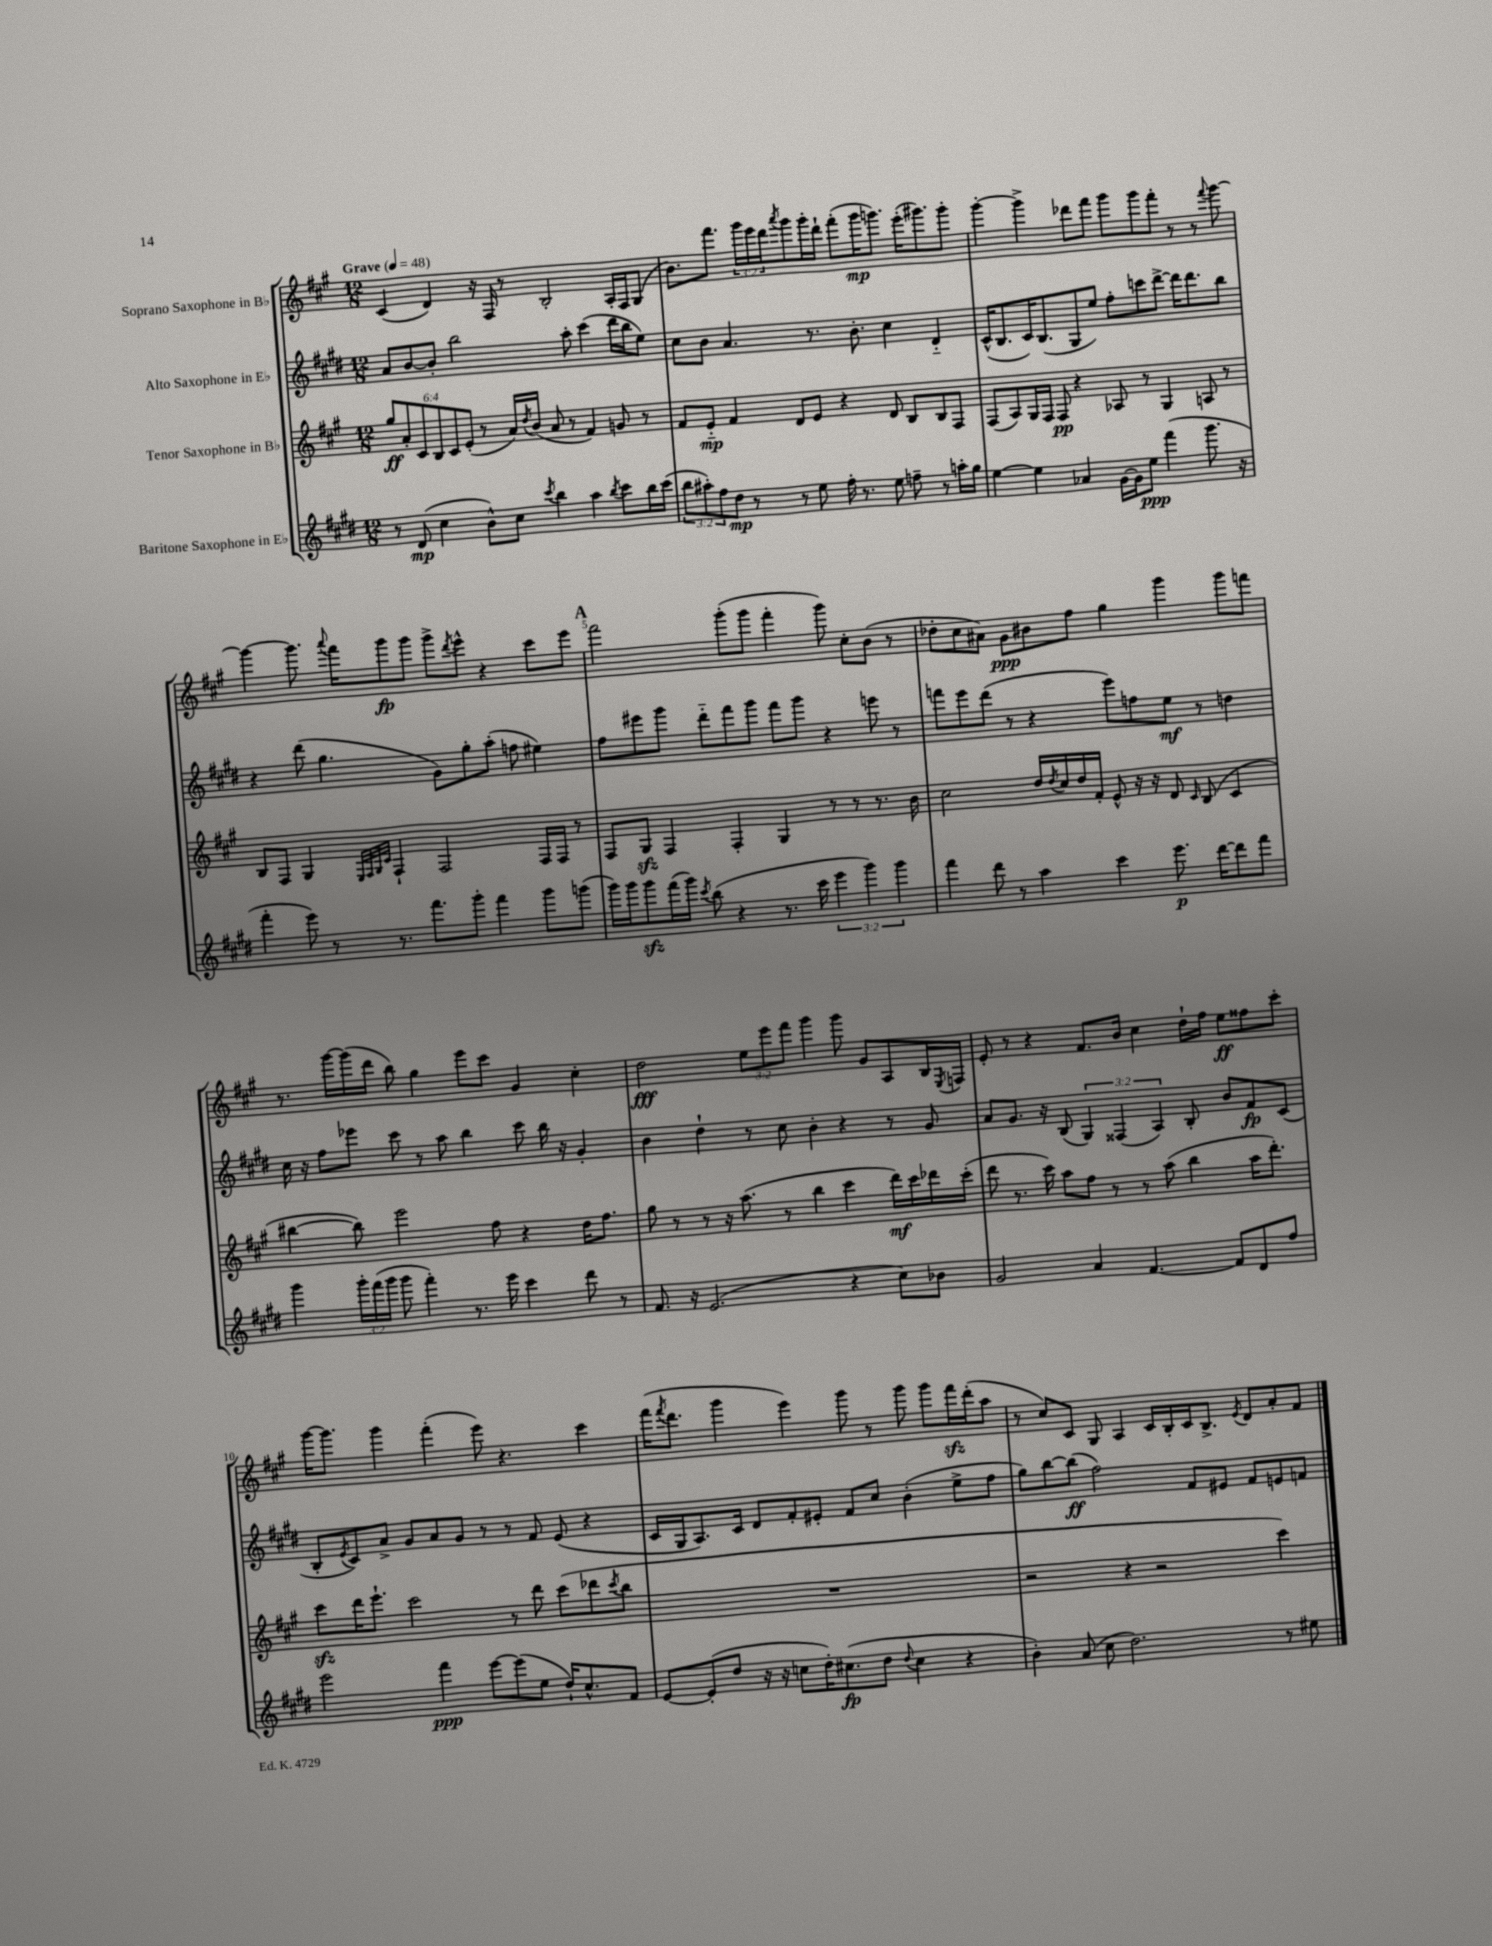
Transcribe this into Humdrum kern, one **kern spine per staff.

**kern	**dynam	**kern	**dynam	**kern	**dynam	**kern	**dynam
*part4	*part4	*part3	*part3	*part2	*part2	*part1	*part1
*staff4	*staff4	*staff3	*staff3	*staff2	*staff2	*staff1	*staff1
*I"Baritone Saxophone in E♭	*	*I"Tenor Saxophone in B♭	*	*I"Alto Saxophone in E♭	*	*I"Soprano Saxophone in B♭	*
*clefG2	*	*clefG2	*	*clefG2	*	*clefG2	*
*k[f#c#g#d#]	*	*k[f#c#g#]	*	*k[f#c#g#d#]	*	*k[f#c#g#]	*
*M12/8	*	*M12/8	*	*M12/8	*	*M12/8	*
*MM48	*	*MM48	*	*MM48	*	*MM48	*
=1	=1	=1	=1	=1	=1	=1	=1
!	!	!	!	!	!	!LO:TX:a:B:t=Grave	!
8r	.	12gg#/L	ff	8a/L	.	(4c#/	.
.	.	12a'/	.	.	.	.	.
(8d#/	mp	.	.	[8b/	.	.	.
.	.	12c#/	.	.	.	.	.
4cc#\	.	12B/	.	8b'/J]	.	4d/)	.
.	.	12c#/	.	.	.	.	.
.	.	.	.	2bb\	.	.	.
.	.	(12e'/J	.	.	.	.	.
8b^^\L)	.	8r	.	.	.	16r	.
.	.	.	.	.	.	16F#/	.
8cc#\J	.	16a/LL)	.	.	.	8r	.
.	.	8qdd/	.	.	.	.	.
.	.	(16b/JJ	.	.	.	.	.
8qccc#/	.	.	.	.	.	.	.
4bb\	.	8a/	.	.	.	2B'/	.
.	.	8r	.	8aa'\	.	.	.
4aa\	.	4f#/)	.	(4ccc#\	.	.	.
8qbb/	.	.	.	.	.	.	.
8ccc#\L	.	8gn/	.	16ddd#\LL	.	16A'/LL	.
.	.	.	.	16bb\J	.	16F#/J	.
16bb\L	.	8r	.	8ee\J)	.	(8G#/J	.
(16ccc#\JJ	.	.	.	.	.	.	.
=2	=2	=2	=2	=2	=2	=2	=2
12bb\L	.	8f#/L	.	8cc#\L	.	8.b\L)	.
12aa#X'\)	.	.	.	.	.	.	.
.	.	8e/J	mp	8b\J	.	.	.
12ff#\	.	.	.	.	.	.	.
.	.	.	.	.	.	8.fff#\J	.
8dd#\J	mp	4f#/	.	4.a/	.	.	.
8r	.	.	.	.	.	24ggg#\LL	.
.	.	.	.	.	.	24eee\	.
.	.	.	.	.	.	24ddd\J	.
.	.	.	.	.	.	8qaaa/	.
8r	.	8d/L	.	.	.	8ggg#\	.
8ee\	.	8e/J	.	8.r	.	16ggg#'\L	.
.	.	.	.	.	.	16ddd`\JJ	.
16ff#'\	.	4r	.	.	.	(8fff#'\L	.
8.r	.	.	.	8.b'\	.	.	.
.	.	.	.	.	.	16ggg#\K	mp
.	.	.	.	.	.	8.gggn\J)	.
8ee\	.	8d/	.	4cc#\	.	.	.
8ffn~\	.	8B/L	.	.	.	(16eee'\KL	.
.	.	.	.	.	.	8.ggg#X\)	.
8r	.	8B/	.	4d#/	.	.	.
16aan'\LL	.	8F#/J	.	.	.	8ggg#'\J	.
16gg#\JJ	.	.	.	.	.	.	.
=3	=3	=3	=3	=3	=3	=3	=3
[4ee\	.	(8F#/L	.	(16c#^^/KL	.	[4ggg#'\	.
.	.	.	.	8.B/	.	.	.
.	.	8A/)	.	.	.	.	.
4ee\]	.	16G#/L	.	16c#/K)	.	4ggg#^\]	.
.	.	16F#/JJ	.	(8.B/	.	.	.
.	.	8F#/	pp	.	.	.	.
4a-X/	.	4r	.	8G#/	.	8ddd-X\L	.
.	.	.	.	8ee/J)	.	8fff#\J	.
[16g#\LL	.	8A-X/	.	8ff#'\L	.	8ggg#\L	.
16g#\J]	.	.	.	.	.	.	.
8ee\J	ppp	8r	.	8cccn\	.	8ggg#\	.
(4fff#\	.	4G#/	.	[8ddd#^\J	.	8fff#'\J	.
.	.	.	.	16ddd#\KL]	.	8r	.
.	.	.	.	8.ddd#\	.	.	.
8.ggg#\	.	8An/	.	.	.	8r	.
.	.	.	.	.	.	8qqfff#/	.
.	.	8r	.	8bb\J	.	[8ggg#\	.
16r	.	.	.	.	.	.	.
!!LO:LB:g=z
=4	=4	=4	=4	=4	=4	=4	=4
4fff#'\	.	8B/L	.	4r	.	4ggg#\_	.
.	.	8F#/J	.	.	.	.	.
8eee\)	.	4G#/	.	(8ddd#\	.	8.ggg#\]	.
8r	.	.	.	4.gg#\	.	.	.
.	.	.	.	.	.	8qqaaa/	.
.	.	.	.	.	.	16fff#\KL	.
.	.	32qqE/LLL	.	.	.	.	.
.	.	32qqF#/	.	.	.	.	.
.	.	32qqG#/	.	.	.	.	.
.	.	32qqc#/JJJ	.	.	.	.	.
8.r	.	4F#`/	.	.	.	8ggg#\	fp
.	.	.	.	.	.	8ggg#\J	.
8.fff#\L	.	.	.	.	.	.	.
.	.	2F#/	.	8g#\L)	.	8ggg#^\L	.
.	.	.	.	.	.	8qddd/	.
8ggg#'\J	.	.	.	8gg#'\	.	8eee^^\J	.
4fff#\	.	.	.	(8aa'\J	.	4r	.
.	.	.	.	8ffn\	.	.	.
8ggg#\L	.	16F#/LL	.	4ee#X\)	.	8ccc#\L	.
.	.	16F#/JJ	.	.	.	.	.
(8gggn\J	.	8r	.	.	.	8eee\J	.
!!LO:REH:place=s1:t=A
=5	=5	=5	=5	=5	=5	=5	=5
16ggg#\LL)	.	8F#/L	.	8ff#\L	.	2fff#\	.
16ggg#\J	.	.	.	.	.	.	.
8ggg#zz\	.	8G#zz/J	.	8eee#X\	.	.	.
(16fff#\L	.	4F#/	.	8ggg#\J	.	.	.
16ggg#\JJ)	.	.	.	.	.	.	.
8qccc#/	.	.	.	.	.	.	.
(8bb\	.	.	.	8ddd#\L	.	.	.
4r	.	4F#'/	.	8fff#\	.	(8ggg#'\L	.
.	.	.	.	8ggg#\J	.	8ggg#\J	.
8.r	.	4G#/	.	8fff#\L	.	4fff#'\	.
.	.	.	.	8ggg#\J	.	.	.
16ccc#\	.	.	.	.	.	.	.
6eee\	.	8r	.	4r	.	8ggg#\)	.
.	.	8r	.	.	.	8cc#'\L	.
6ggg#\)	.	.	.	.	.	.	.
.	.	8.r	.	8eeen\	.	(8b\J	.
6ggg#\	.	.	.	.	.	.	.
.	.	.	.	8r	.	8r	.
.	.	16b\	.	.	.	.	.
=6	=6	=6	=6	=6	=6	=6	=6
4fff#\	.	2cc#\	.	8fffn\L	.	8dd-X'\L	.
.	.	.	.	8eee\	.	8cc#\	.
8ddd#\	.	.	.	(8ddd#\J	.	8a#X\J)	.
8r	.	.	.	8r	.	8g#\L	ppp
4aa\	.	16dd/LL	.	4r	.	8b#X\	.
.	.	8qdd/	.	.	.	.	.
.	.	16cc#/	.	.	.	.	.
.	.	16dd/	.	.	.	8ff#\J	.
.	.	16f#'/JJ	.	.	.	.	.
4ccc#\	.	8e^^/	.	8eee\L)	.	4gg#\	.
.	.	16r	.	8ffn\	.	.	.
.	.	16r	.	.	.	.	.
8.eee\	p	8d/	.	8ee\J	mf	4ggg#\	.
.	.	16qqc#/	.	.	.	.	.
.	.	(8B/	.	8r	.	.	.
[16ddd#\KL	.	.	.	.	.	.	.
8ddd#\]	.	4c#/	.	4ddn\	.	8ggg#\L	.
8fff#\J	.	.	.	.	.	8fffn\J	.
!!LO:LB:g=z
=7	=7	=7	=7	=7	=7	=7	=7
4ggg#\	.	[4bb#X\	.	16cc#\	.	8.r	.
.	.	.	.	16r	.	.	.
.	.	.	.	8ff#\L	.	.	.
.	.	.	.	.	.	[16ggg#\LL	.
24ggg#'\LL	.	8bb#\])	.	8eee-X\J	.	(16ggg#\]	.
(24fff#\	.	.	.	.	.	.	.
.	.	.	.	.	.	16ddd\JJ	.
24ggg#\JJ	.	.	.	.	.	.	.
8ggg#\	.	2eee\	.	8ccc#\	.	8bb\)	.
4fff#'\)	.	.	.	8r	.	4gg#\	.
.	.	.	.	8aa\	.	.	.
8.r	.	.	.	4bb\	.	8eee\L	.
.	.	8ff#\	.	.	.	8ccc#\J	.
16eee\	.	.	.	.	.	.	.
4ccc#\	.	4r	.	8ccc#\	.	4g#/	.
.	.	.	.	16bb\	.	.	.
.	.	.	.	16r	.	.	.
8ddd#\	.	16dd\KL	.	4g#'/	.	4cc#'\	.
.	.	8.ff#\J	.	.	.	.	.
8r	.	.	.	.	.	.	.
=8	=8	=8	=8	=8	=8	=8	=8
8.f#/	.	8gg#\	.	4b\	.	2dd\	fff
.	.	8r	.	.	.	.	.
16r	.	.	.	.	.	.	.
(2.e/	.	8r	.	4dd#`\	.	.	.
.	.	16r	.	.	.	.	.
.	.	(8.aa\	.	.	.	.	.
.	.	.	.	8r	.	12ee\L	.
.	.	.	.	.	.	12eee\	.
.	.	8r	.	8cc#\	.	.	.
.	.	.	.	.	.	12fff#\J	.
.	.	4bb\	.	4b'\	.	4ggg#\	.
4r	.	4ccc#\	.	4r	.	8ggg#\	.
.	.	.	.	.	.	8g#/L	.
8cc#\L)	.	16ddd\LL)	mf	8r	.	8A/	.
.	.	16ccc#\	.	.	.	.	.
8b-X\J	.	16ddd-X\	.	8g#/	.	16B/L	.
.	.	.	.	.	.	8qE/	.
.	.	(16ccc#'\JJ	.	.	.	16Fn/JJ	.
=9	=9	=9	=9	=9	=9	=9	=9
2g#/	.	8ddd\	.	8a/L	.	8e'/	.
.	.	8.r	.	8.g#/J	.	8r	.
.	.	.	.	.	.	4r	.
.	.	16ccc#\)	.	16r	.	.	.
.	.	8aa\L	.	(8B/	.	.	.
4a/	.	8ff#\J	.	6G#/)	.	8.f#/L	.
.	.	8r	.	.	.	.	.
.	.	.	.	(6F##X/	.	.	.
.	.	.	.	.	.	16b/Jk	.
[4.f#/	.	8r	.	.	.	4cc#\	.
.	.	.	.	6A/)	.	.	.
.	.	(8aa\	.	.	.	.	.
.	.	4bb\	.	8B'/	.	16dd`\LL	.
.	.	.	.	.	.	16ff#\JJ	.
8f#/L]	.	.	.	8b/L	.	8ee\L	ff
8d#/	.	16aa\KL	.	8f#/	fp	8ff##X\	.
.	.	8.ddd'\J)	.	.	.	.	.
8ff#/J	.	.	.	(8c#/J	.	8ccc#'\J	.
!!LO:LB:g=z
=10	=10	=10	=10	=10	=10	=10	=10
2eee\	.	8ccc#zz\L	.	8B'/L	.	[16ggg#\KL	.
.	.	.	.	.	.	8.ggg#\J]	.
.	.	.	.	8qe/	.	.	.
.	.	16ddd\K	.	8c#/)	.	.	.
.	.	8.eee`\J	.	.	.	.	.
.	.	.	.	8a^/J	.	4ggg#\	.
.	.	2ccc#\	.	8g#/L	.	.	.
4fff#\	ppp	.	.	8a/	.	(4fff#'\	.
.	.	.	.	8g#/J	.	.	.
[8eee\L	.	.	.	8r	.	8eee\)	.
(8eee\]	.	8r	.	8r	.	4.r	.
8ee\J	.	8ddd\	.	8f#/	.	.	.
16dd#`/KL)	.	(8ccc#\L	.	(8e/	.	.	.
8.cc#^^/	.	.	.	.	.	.	.
.	.	8ddd-X\	.	4r	.	4ccc#\	.
.	.	8qccc#/	.	.	.	.	.
8f#/J	.	8bb\J	.	.	.	.	.
=11	=11	=11	=11	=11	=11	=11	=11
[8e/L	.	1.r	.	16c#/LL	.	(16fff#\KL	.
.	.	.	.	.	.	8qfff#/	.
.	.	.	.	16G#/J	.	8.ddd\J	.
(8e'/]	.	.	.	8.A/)	.	.	.
8dd#/J	.	.	.	.	.	4ggg#\	.
.	.	.	.	16c#/Jk	.	.	.
16r	.	.	.	8d#/L	.	.	.
16r	.	.	.	.	.	.	.
8ccn\L	.	.	.	8f#'/	.	4eee\)	.
16dd#'\K)	.	.	.	8e#X'/J	.	.	.
(8.cc#X\	fp	.	.	.	.	.	.
.	.	.	.	8f#/L	.	8ggg#\	.
8dd#\J	.	.	.	8cc#/J	.	8r	.
8qqdd#/	.	.	.	.	.	.	.
4cc#\	.	.	.	(4b'\	.	8ggg#\	.
.	.	.	.	.	.	8ggg#\L	.
4r	.	.	.	8ee^\L	.	16fff#zz\L	.
.	.	.	.	.	.	(16ddd'\J	.
.	.	.	.	8ff#\J	.	8aa\J	.
=12	=12	=12	=12	=12	=12	=12	=12
4b'\)	.	2r	.	8gg#\L)	.	8r	.
.	.	.	.	[8bb\	.	8cc#/L)	.
(8a/	.	.	.	(8bb\J]	ff	8c#/J	.
8cc#\	.	.	.	2ff#\)	.	8G#/	.
2.dd#\)	.	4r	.	.	.	4A/	.
.	.	2r	.	.	.	16c#/LL	.
.	.	.	.	.	.	16B'/	.
.	.	.	.	8f#/L	.	16c#/J	.
.	.	.	.	.	.	8.B^/J	.
.	.	.	.	8e#X/J	.	.	.
.	.	.	.	.	.	8qe/	.
.	.	.	.	8f#/L	.	8d/L	.
8r	.	4ccc#\)	.	8en/	.	8a'/	.
8ee#X\	.	.	.	8fn/J	.	8f#/J	.
==	==	==	==	==	==	==	==
*-	*-	*-	*-	*-	*-	*-	*-
